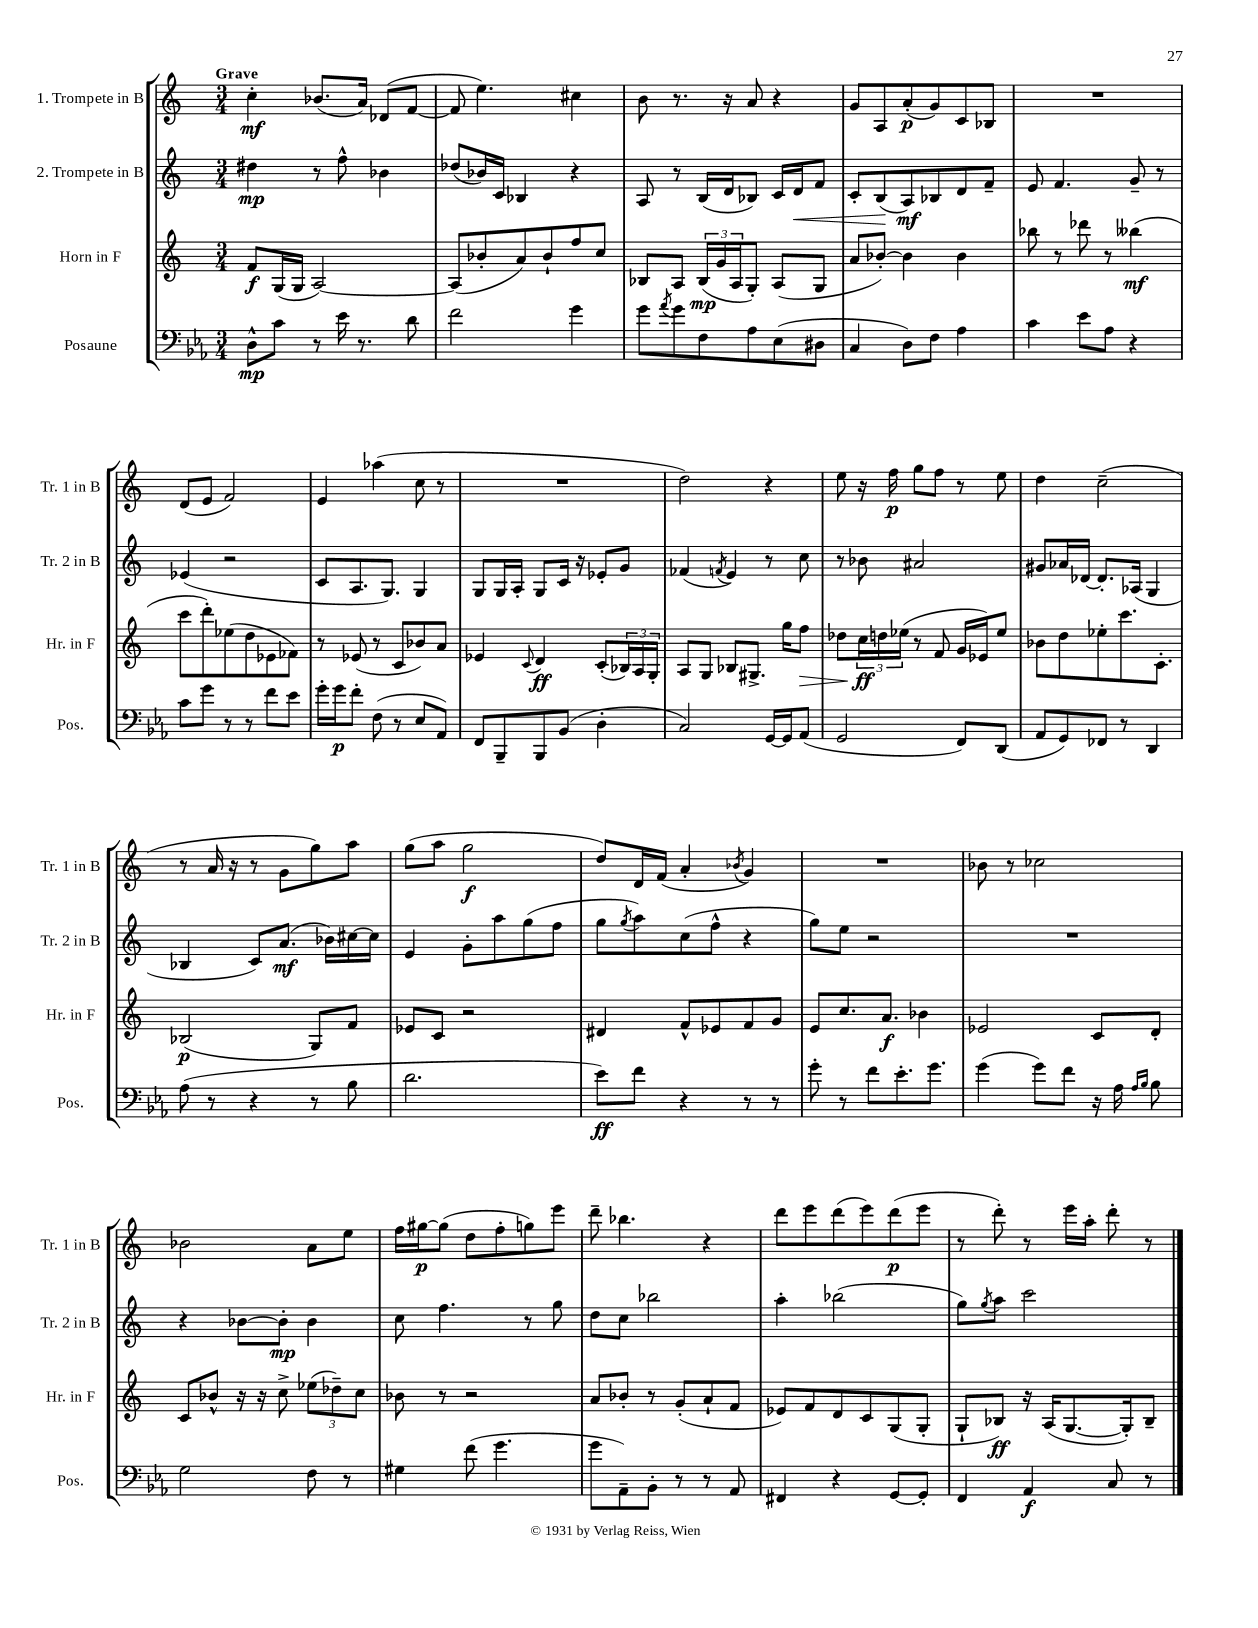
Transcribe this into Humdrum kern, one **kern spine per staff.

**kern	**kern	**kern	**kern
*staff4	*staff3	*staff2	*staff1
*clefF4	*clefG2	*clefG2	*clefG2
*k[b-e-a-]	*k[]	*k[]	*k[]
*M3/4	*M3/4	*M3/4	*M3/4
8D^^\L	8f/L	4dd#\	4cc'\
8c\J	(16G/L	.	.
.	16G/JJ	.	.
8r	[2A/)	8r	(8.b-/L
16e-\	.	8ff^^\	.
8.r	.	.	16a/Jk)
.	.	4b-\	(8d-/L
8d\	.	.	[8f/J
=	=	=	=
2f\	(8A/]L	(8dd-/L	8f/]
.	8b-'/	16b-/L)	4.ee\)
.	.	16c/JJ	.
.	8a/)	4B-/	.
.	8b-`/	.	.
4g\	8ff/	4r	4cc#\
.	8cc/J	.	.
=	=	=	=
8g\L	8B-/L	8A/	8b\
8qa-/	.	.	.
8g\	8A/J	8r	8.r
8F\	(24B-/LL	(16B/LL	.
.	24g/	.	.
.	.	16d/J	16r
.	24A/J	.	.
8A-\	8G'/J)	8B-/J)	8a/
(8E-\	(8A/L	16c/LL	4r
.	.	16d/J	.
8D#\J	8G/J	8f/J	.
=	=	=	=
4C/	8a/L	8c'/L	8g/L
.	[8b-'/J)	(8B/	8A/
8D\L)	4b-\]	8A/)	(8a'/
8F\J	.	8B-/	8g/)
4A-\	4b-\	8d/	8c/
.	.	8f~/J	8B-/J
=	=	=	=
4c\	8bb-\	8e/	2.r
.	8r	4.f/	.
8e-\L	8ddd-\	.	.
8A-\J	8r	.	.
4r	(4bb--\	8g~/	.
.	.	8r	.
=	=	=	=
8c\L	8ccc\L	(4e-/	(8d/L
8g\J	8ddd'\)	.	8e/J
8r	(8ee-\	2r	2f/)
8r	8dd\	.	.
8f\L	8e-\	.	.
8e-\J	8f-\J)	.	.
=	=	=	=
16g'\LL	8r	8c/L	4e/
16g\J	.	.	.
8f'\J	(8e-/	8.A/	.
(8F\	8r	.	(4aa-\
.	.	8.G/J)	.
8r	8c/L	.	.
8E-/L	8b-/)	4G/	8cc\
8AA-/J)	8a/J	.	8r
=	=	=	=
8FF/L	4e-/	8G/L	2.r
8BBB-~/	.	16G/L	.
.	.	16A'/JJ	.
.	8qqc/	.	.
8BBB-/	4d/	8G/L	.
(8BB-/J	.	16c/Jk	.
.	.	16r	.
4D'\	(8c'/L	8e-'/L	.
.	24B-/L)	8g/J	.
.	24A/	.	.
.	24G'/JJ	.	.
=	=	=	=
2C/)	8A/L	(4f-/	2dd\)
.	8G/J	.	.
.	.	8qf/	.
.	8B-/L	4e/)	.
.	8.G#^/J	.	.
[16GG/LL	.	8r	4r
16GG/]J	16gg\LK	.	.
(8AA-/J	8ff\J	8cc\	.
=	=	=	=
2GG/	8dd-\L	8r	8ee\
.	24cc\L	8b-\	16r
.	24dd\	.	.
.	.	.	16ff\
.	(24ee-\JJ	.	.
.	8r	2a#/	8gg\L
.	8f/	.	8ff\J
8FF/L)	16g/LL	.	8r
.	16e-/J)	.	.
(8DD/J	8ee-/J	.	8ee\
=	=	=	=
8AA-/L	8b-\L	8g#/L	4dd\
8GG/)	8dd\	16a-/L	.
.	.	[16d-/JJ	.
8FF-/J	8ee-'\	8.d-'/]L	(2cc~\
8r	8.ccc\	.	.
.	.	(16A-/Jk	.
4DD/	.	4G/	.
.	8.c'\J	.	.
=	=	=	=
(8A-\	(2B-/	4B-/	8r
8r	.	.	16a/
.	.	.	16r
4r	.	8c/L)	8r
.	.	(8.a/J	8g\L
8r	8G/L)	.	8gg\)
.	.	16b-\LL)	.
8B-\	8f/J	[16cc#\	8aa\J
.	.	16cc#\]JJ	.
=	=	=	=
2.d\	8e-/L	4e/	(8gg\L
.	8c/J	.	8aa\J
.	2r	8g'\L	2gg\
.	.	8aa\	.
.	.	(8gg\	.
.	.	8ff\J	.
=	=	=	=
8e-\L)	4d#/	8gg\L	8dd/L)
.	.	8qgg/	.
8f\J	.	8aa\)	16d/L
.	.	.	(16f/JJ
4r	8f^^/L	(8cc\	4a'/
.	8e-/	8ff^^\J	.
.	.	.	8qb-/
8r	8f/	4r	4g/)
8r	8g/J	.	.
=	=	=	=
8g'\	8e/L	8gg\L)	2.r
8r	8.cc/	8ee\J	.
8f\L	.	2r	.
.	8.a/J	.	.
8.e-'\	.	.	.
.	4b-\	.	.
8.g\J	.	.	.
=	=	=	=
(4g\	2e-/	2.r	8b-\
.	.	.	8r
8g\L)	.	.	2cc-\
8f\J	.	.	.
16r	8c/L	.	.
16A-\	.	.	.
16qqA-/LL	.	.	.
16qqB-/JJ	.	.	.
8B-\	8d'/J	.	.
=	=	=	=
2G\	8c/L	4r	2b-\
.	8b-^^/J	.	.
.	16r	[8b-\L	.
.	16r	.	.
.	8cc^\	8b-'\]J	.
8F\	(12ee-\L	4b-\	8a\L
.	12dd-~\)	.	.
8r	.	.	8ee\J
.	12cc\J	.	.
=	=	=	=
4G#\	8b-\	8cc\	16ff\LL
.	.	.	[16gg#\J
.	8r	4.ff\	(8gg#\]J
(8f\	2r	.	8dd\L
4.g\	.	.	8ff'\
.	.	8r	8gg\)
.	.	8gg\	8eee\J
=	=	=	=
8g\L	8a/L	8dd\L	8ddd~\
8AA-~\)	8b-'/J	8cc\J	4.bb-\
8BB-'\J	8r	2bb-\	.
8r	(8g'/L	.	.
8r	8a`/	.	4r
8AA-/	8f/J	.	.
=	=	=	=
4FF#/	8e-/L)	4aa'\	8ddd\L
.	8f/	.	8eee\
4r	8d/	(2bb-\	(8ddd\
.	8c/	.	8eee\)
[8GG/L	(8G/	.	(8ddd\
8GG'/]J	8G'/J	.	8eee\J
=	=	=	=
4FF/	8G`/L	8gg\L)	8r
.	.	8qgg/	.
.	8B-/J)	8aa\J	8ddd'\)
4AA-/	16r	2ccc\	8r
.	(16A/LK	.	.
.	[8.G/	.	16eee\LL
.	.	.	16aa'\JJ
8C/	.	.	8ddd'\
.	16G'/]k)	.	.
8r	8B-~/J	.	8r
==	==	==	==
*-	*-	*-	*-
